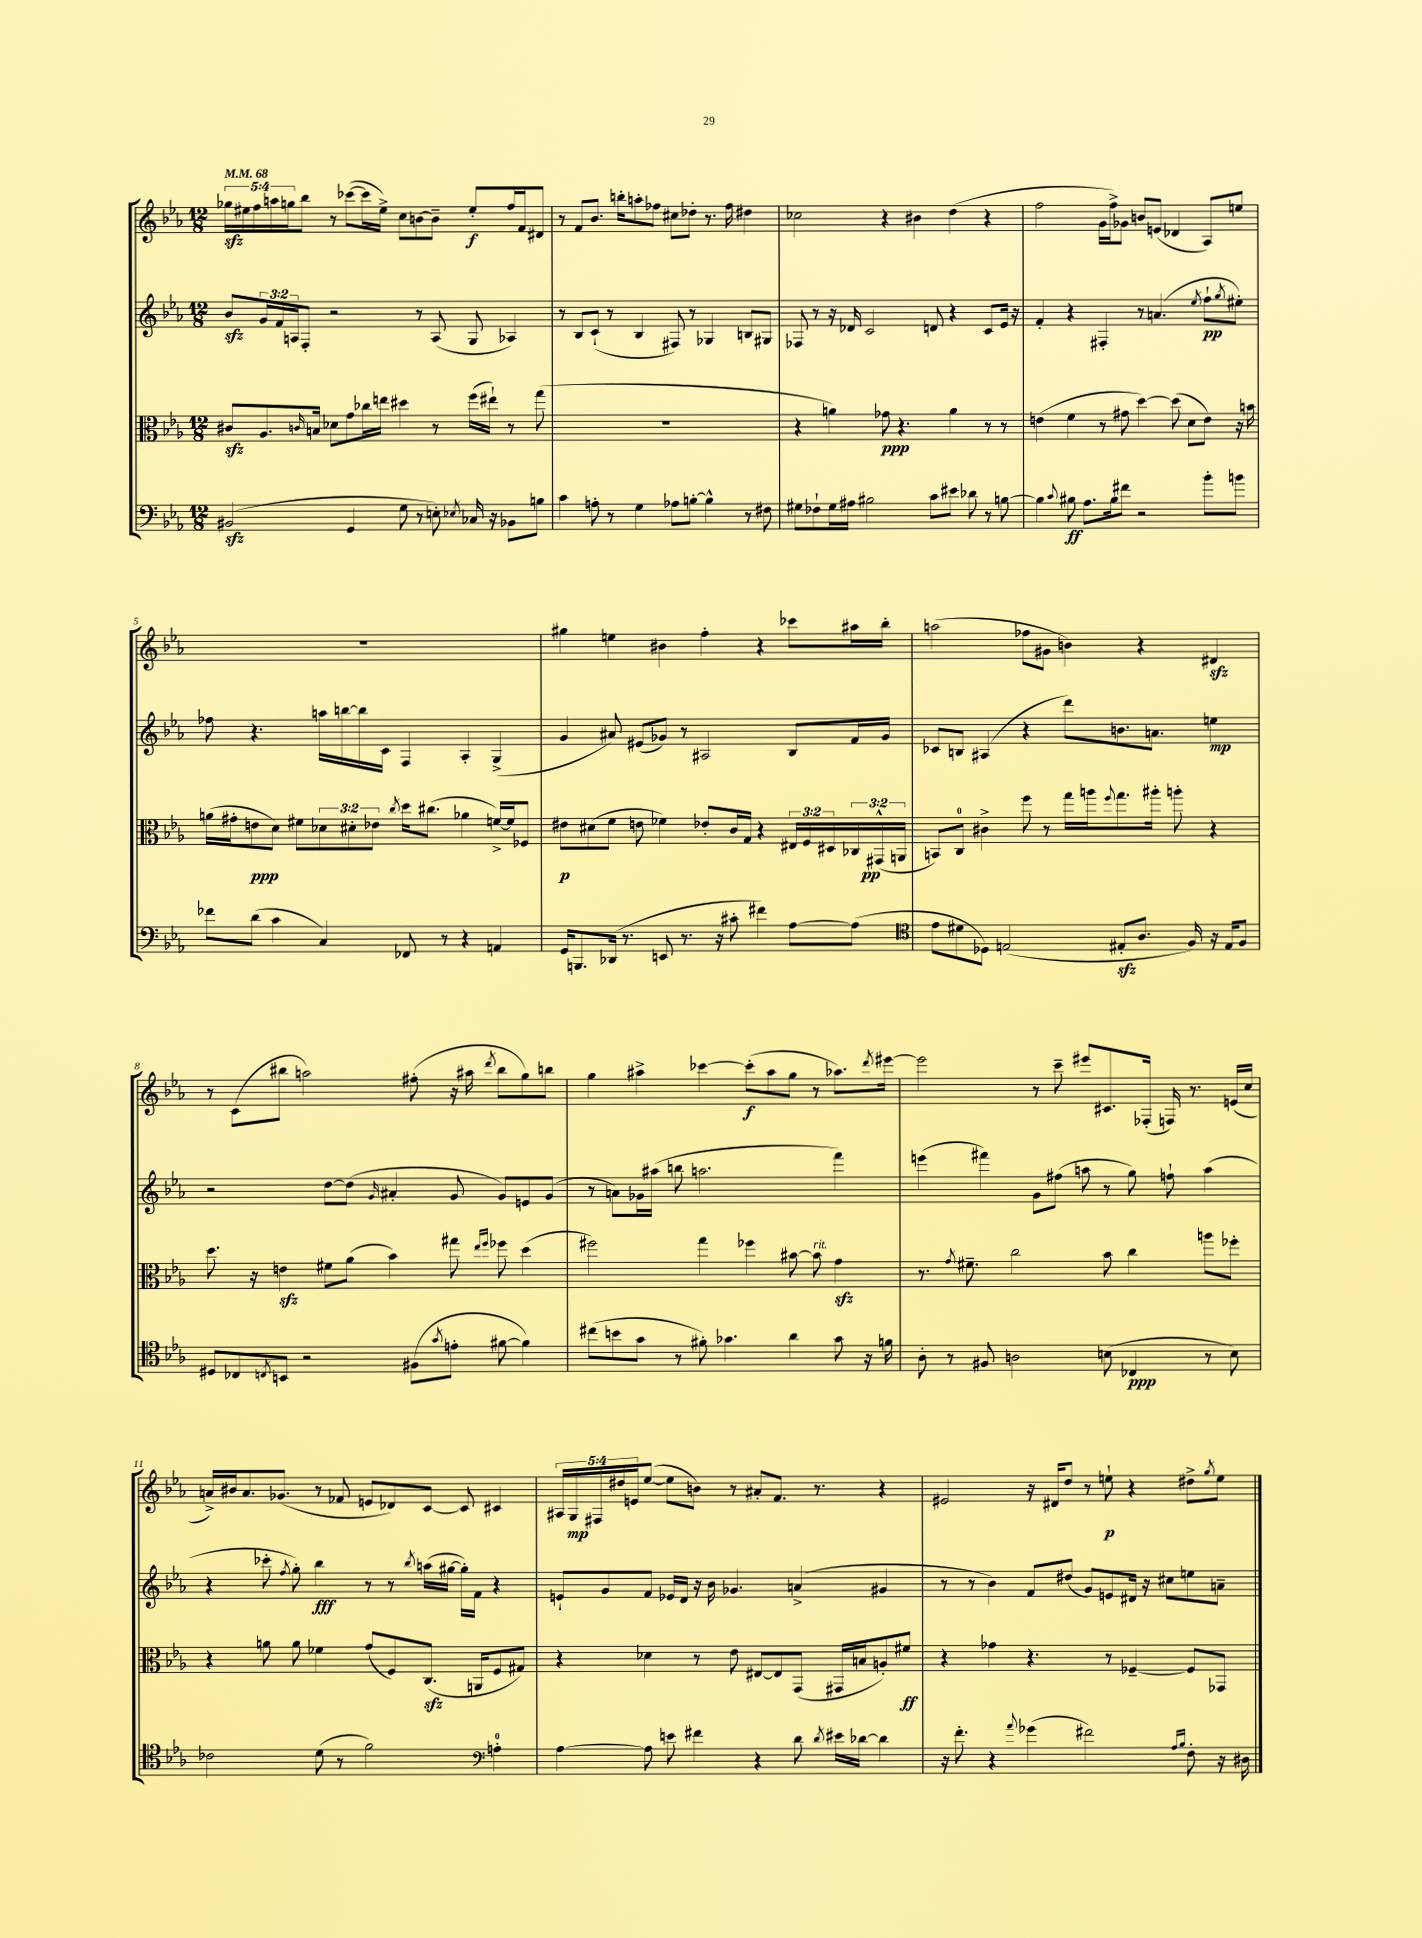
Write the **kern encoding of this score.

**kern	**kern	**kern	**kern
*staff4	*staff3	*staff2	*staff1
*clefF4	*clefC3	*clefG2	*clefG2
*k[b-e-a-]	*k[b-e-a-]	*k[b-e-a-]	*k[b-e-a-]
*M12/8	*M12/8	*M12/8	*M12/8
*MM68	*MM68	*MM68	*MM68
(2BB#/	8c#/L	8b-/L	20gg-\LL
.	.	.	20ee#\
.	.	.	20ff\
.	8.A-/	24g/L	.
.	.	.	20aa\
.	.	24f/	.
.	.	.	20gg\J
.	.	24A/J	.
.	.	8F'/J	8bb-\J
.	16qqc/	.	.
.	16B/Jk	.	.
.	8d-\L	2r	8r
4GG/	8g\	.	([8ccc-\L
.	16cc-\L	.	16ccc-\]L
.	16ee\JJ	.	16ee#^\JJ)
8G\	4dd#\	.	8cc\L
8r	.	8r	[8b\
8E'\)	8r	(8A/	8b~\]J
8qE-/	.	.	.
16C-/	(16ff\LL	8G/	8ee#'/L
16r	16ee#`\JJ)	.	.
8BB-\L	8r	4A-/)	16ff/L
.	.	.	16f/J
8B\J	(8gg\	.	8d#/J
=	=	=	=
4c\	1.r	8r	8r
.	.	8B-/L	8f/L
8A'\	.	(8c`/J	8.b-/J
8r	.	8r	.
.	.	.	16bb'\LK
4G\	.	4B-/	8aa'\
.	.	.	8ff-\J
8A-\L	.	8F#/)	8cc#\L
[8B'\J	.	8r	8dd-'\J
4B^^\]	.	4G-/	8.r
.	.	.	16ff-\
8r	.	8B/L	4dd#\
8F#\	.	8G#/J	.
=	=	=	=
8G#\L	4r	8F-/	2cc-\
8F-`\	.	8r	.
16G#\L	4a\)	16r	.
16A#\JJ	.	16d-/	.
2B#\	.	2c/	.
.	8g-\	.	4r
.	4.r	.	.
.	.	.	4b#\
8c\L	.	8d/	.
8e#\J	4a\	4r	(4dd\
8d-\	.	.	.
8r	8r	8c/L	4r
[8B\	8r	16e-/Jk	.
.	.	16r	.
=	=	=	=
4B\]	(4e\	4f'/	2ff\
8qqc/	.	.	.
8B#\	4f\	4r	.
8.A-\L	.	.	.
.	8r	4F#'/	16g\LL
16B#\k	.	.	16ff^\J)
8f#\J	8g#\	.	8g-\J
2r	[4dd\)	8r	8b/L
.	.	(4.a/	(8e/J
.	(8dd\]	.	4d-/
.	8d\L	.	.
.	.	8qee-/	.
8b-'\L	8e\J)	8ff`\L	8A-/L)
.	.	8qgg/	.
8b\J	16r	8ee#'\J)	8ee/J
.	16b\	.	.
=	=	=	=
8f-\L	(16a\LL	8ff-\	1.r
.	16g#'\J	.	.
(8d\J	8e\	4.r	.
4c\	8d\J)	.	.
.	8f#\L	.	.
4C/)	12d-\	16aa\LL	.
.	.	[16bb\	.
.	12d#'\	.	.
.	.	16bb\]	.
.	12e-\J	.	.
.	.	16c\JJ	.
.	8qcc/	.	.
8FF-/	16dd\LK	4F/	.
.	(8.cc#\J	.	.
8r	.	.	.
4r	4a-\	4A-'/	.
4AA/	[16f^/LL)	(4G^/	.
.	16f/]J	.	.
.	8F-/J	.	.
=	=	=	=
16GG/LK	8e#\L	4g/	4gg#\
8.BBB/	.	.	.
.	(8d#\	.	.
(16DD-/Jk	8f\J	8a#/)	4ee\
8.r	.	.	.
.	8e\	(8e#/L	.
8EE/	4f-\)	8g-/J)	4b#\
8.r	.	8r	.
.	8e-'/L	2A#/	4ff'\
16r	.	.	.
8c#'\	16c/L	.	.
.	16G/JJ	.	.
4f#\)	4r	.	4r
[8A-\L	24E#/LL	8B-/L	8ccc-\L
.	24F/	.	.
.	24D#/	.	.
(8A-\]J	24C-/	16f/L	16aa#\L
.	(24GG#^^/	.	.
.	.	16g-/JJ	16bb-'\JJ
.	24AA/JJ	.	.
=	=	=	=
*clefC4	*	*	*
8e-\L	8BB/L)	8c-/L	(2aa\
8d#\	8C/J	8B/J	.
8D-\J)	4c#^\	(4A#/	.
(2E/	.	.	.
.	8ff\	4r	8ff-\L
.	8r	.	8g#\J
.	16gg\LL	8ddd\L)	4b\)
.	16aa\J	.	.
.	8qqff/	.	.
8E#'/L	8.gg\	8.b\	.
8.A-/J	.	.	4r
.	16aa#'\Jk	8.a\J	.
.	8aa'\	.	.
16F/)	.	.	.
16r	4r	4ee\	4d#/
16E#/LK	.	.	.
8F/J	.	.	.
=	=	=	=
8D#/L	8.dd\	2r	8r
8C-/	.	.	(8c\L
.	16r	.	.
8qC/	.	.	.
8BB/J	4e\	.	8bb#\J
2r	.	.	2aa\)
.	8f#\L	[8dd\L	.
.	(8a-\J	(8dd\]J	.
.	.	16qqg/	.
.	4b-\)	4a#'/	.
(8F#\L	.	.	(8ff#'\
8qg/	.	.	.
8e'\J	8gg#\	8g/	16r
.	.	.	16aa#\
.	16qqee-/LL	.	.
.	16qqff/JJ	.	8qddd/
[8f#\	8ff-\	8g/L)	8bb#\L
4f#\])	(4dd\	8e/	8gg\)
.	.	(8g/J	8bb\J
=	=	=	=
(8cc#\L	2ff#\)	8r	4gg\
8b\	.	8a\L)	.
8g\J	.	16g-\L	4aa#^\
.	.	(16aa#\JJ	.
8r	.	8bb\	.
8f#'\)	4gg\	2.aa\	[4ccc-\
4.g-\	.	.	.
.	4ff-\	.	(8ccc-'\]L
.	.	.	8aa#\
4a-\	[8b#\	.	8gg\J
.	8b#\]	.	8r
8g-\	4g\	4fff\)	8.aa-\L)
16r	.	.	.
.	.	.	8qddd/
16f\	.	.	[16eee#\Jk
=	=	=	=
8A-'\	8.r	(4eee\	2eee#\]
8r	.	.	.
.	8qg/	.	.
.	8.f#~\	.	.
8F#/	.	4fff#\)	.
2A\	2cc\	.	.
.	.	8g\L	8r
.	.	(8ff#\J	8ccc~\
.	.	8aa\	8eee#/L
(8B\	8b-\	8r	8.c#/
4C-/	4cc\	8gg\)	.
.	.	.	(16F-'/Jk
.	.	8ff`\	16F/)
.	.	.	8.r
8r	8aa\L	(4aa\	.
8B\)	8ff-'\J	.	(16e/LL
.	.	.	16cc/JJ
=	=	=	=
2c-\	4r	4r	16a^/LL)
.	.	.	16b#/J
.	.	.	8.a/
.	8a\	8ccc-'\	.
.	.	.	(8.g-/J
.	.	8qff/	.
.	8a\	8gg'\)	.
(8d\	4f-\	4bb-\	8r
8r	.	.	8f-/
2f\)	(8g/L	8r	8e/L
.	8F/)	8r	8d-/)
.	.	8qbb-/	.
.	(8.C/J	(16aa\LL	[8c/J
.	.	[16gg#\JJ	.
.	.	16gg#'\]LL)	8c/]
.	16AA/LK	16f\JJ	.
*clefF4	*	*	*
4A'\	8F/	4r	4c#/
.	8G#/J)	.	.
=	=	=	=
[4A-\	4r	8e`/L	20A#/LL
.	.	.	20G/
.	.	.	20F#/
.	.	8g/	.
.	.	.	20dd#/
.	.	.	20e/J
8A-\]	4d-\	8f/J	([8ee-/J
8e\	.	16e-/LL	8ee-\]L
.	.	16d/JJ	.
4f#\	8r	16r	8b\J)
.	.	16b-\	.
.	8e-\	4.g-/	8r
4r	[8E#/L	.	8a#'/L
.	8E#/]	.	8.f/J
8d\	(8GG/J	(4a^/	.
.	.	.	8.r
8qd/	.	.	.
16e#\LL	16GG#/LL	.	.
[16d-\JJ	16B/J	.	.
4d-\]	8A'/)	4g#/	4r
.	8f#/J	.	.
=	=	=	=
16r	4r	8r	2e#/
8.f'\	.	.	.
.	.	8r	.
4r	4g-\	4b-\)	.
8qqa-/	.	.	.
(4g-\	4.r	8f/L	16r
.	.	.	16d#/LK
.	.	(8dd#/J	8dd/J
2f#\)	.	8g/L)	8r
.	8r	8e/	8ee`\
.	[4F-~/	16d#/Jk	4r
.	.	16r	.
.	.	8cc#\L	.
16qqA-/LL	.	.	.
16qqB-/JJ	.	.	.
8F'\	8F-/]L	8ee\	8dd#^\L
.	.	.	8qgg/
16r	8GG-/J	8a~\J	8ee\J
16D#\	.	.	.
==	==	==	==
*-	*-	*-	*-
